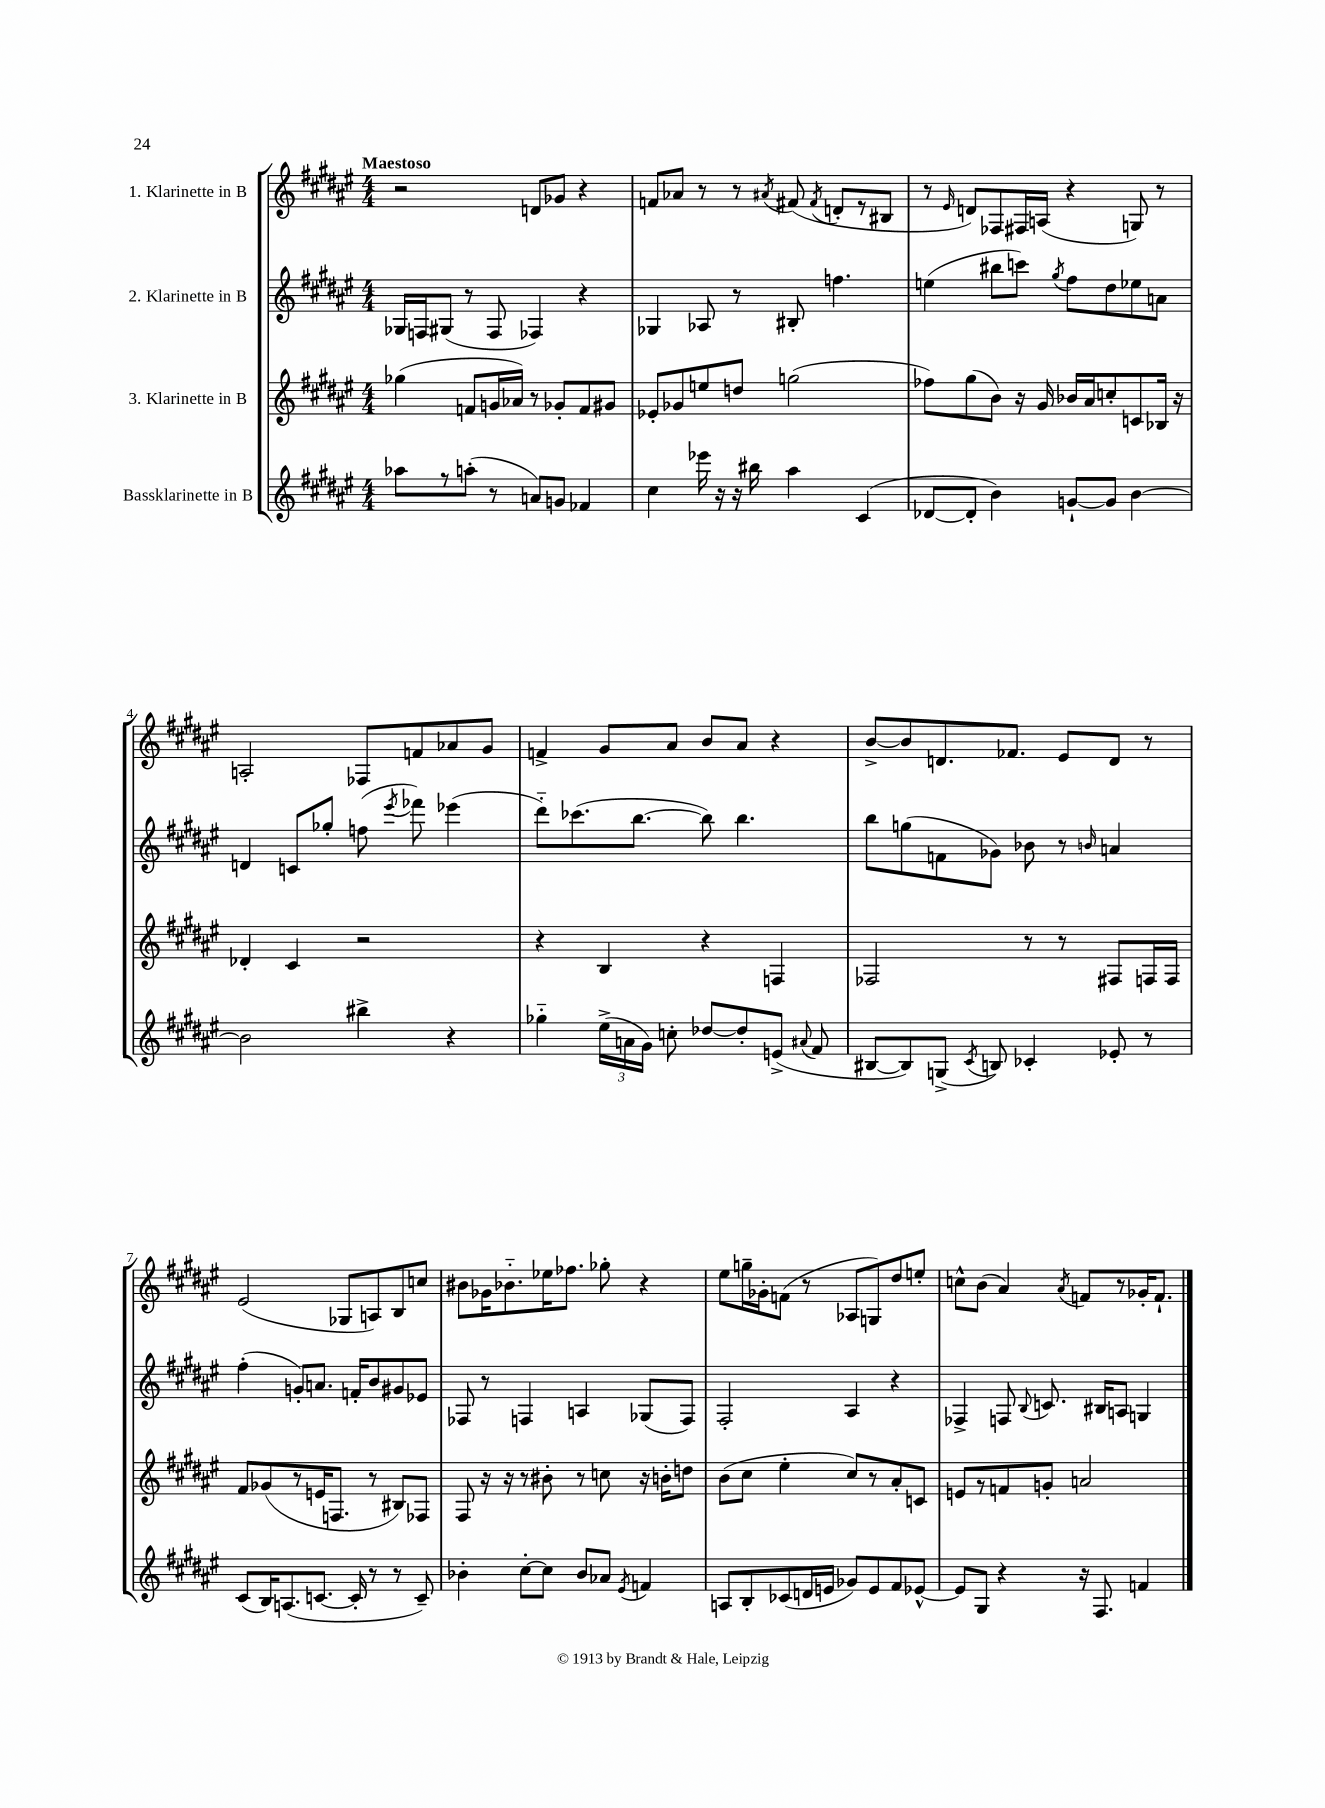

**kern	**kern	**kern	**kern
*staff4	*staff3	*staff2	*staff1
*clefG2	*clefG2	*clefG2	*clefG2
*k[f#c#g#d#a#e#]	*k[f#c#g#d#a#e#]	*k[f#c#g#d#a#e#]	*k[f#c#g#d#a#e#]
*M4/4	*M4/4	*M4/4	*M4/4
8aa-\L	(4gg-\	16G-/LL	2r
.	.	16F/J	.
8r	.	(8G#/J	.
(8aa'\J	8f/L	8r	.
8r	16g/L	8F/	.
.	16a-/JJ)	.	.
8a/L)	8r	4F-/)	8d/L
8g/J	8g-'/L	.	8g-/J
4f-/	8f/	4r	4r
.	8g#/J	.	.
=	=	=	=
4cc#\	8e-'/L	4G-/	8f/L
.	8g-/	.	8a-/J
16eee-\	8ee/	8A-/	8r
16r	.	.	.
16r	8dd/J	8r	8r
16bb#\	.	.	.
.	.	.	8qa#/
4aa#\	(2gg\	8B#'/	(8f#/
.	.	.	8qf#/
.	.	4.ff\	8d'/L
(4c#/	.	.	8r
.	.	.	8B#/J
=	=	=	=
[8d-/L	8ff-\L)	(4ee\	8r
.	.	.	16qqe#/
8d-'/]J	(8gg#\	.	8d/L)
4b\)	8b\J)	8bb#\L	8F-/
.	16r	8ccc\J)	16F#/L
.	16g#/	.	(16A/JJ
.	.	8qgg#/	.
[8g`/L	16b-/LL	8ff#\L	4r
.	16a#/J	.	.
8g/]J	8cc'/	8dd#\	.
[4b\	8c/	8ee-\	8G/)
.	16B-/Jk	8a\J	8r
.	16r	.	.
=	=	=	=
2b\]	4d-'/	4d/	2A'/
.	4c#/	8c/L	.
.	.	8gg-'/J	.
4bb#^\	2r	(8ff\	8F-/L
.	.	8qeee#/	.
.	.	8fff-\)	8f/
4r	.	(4eee-\	8a-/
.	.	.	8g#/J
=	=	=	=
4gg-'~\	4r	8ddd#'~\L)	4f^/
.	.	(8.ccc-\	.
(24ee#^\LL	4B/	.	8g#/L
24a\	.	.	.
.	.	[8.bb\J	.
24g#\JJ)	.	.	.
8cc'\	.	.	8a#/J
[8dd-/L	4r	8bb\])	8b/L
8dd-'/]	.	4.bb\	8a#/J
(8e^/J	4F/	.	4r
8qqa#/	.	.	.
8f#/	.	.	.
=	=	=	=
[8B#/L	2F-/	8bb\L	[8b^/L
8B#/])	.	(8gg\	8b/]
(8G^/J	.	8f\	8.d/
8qc#/	.	.	.
8B/)	.	8g-\J)	.
.	.	.	8.f-/J
4c-'/	8r	8b-\	.
.	8r	8r	8e#/L
.	.	16qqb/	.
8e-'/	8F#/L	4a/	8d/J
8r	16F/L	.	8r
.	16F/JJ	.	.
=	=	=	=
(8c#/L	8f#/L	(4ff#'\	(2e#/
16B/K)	(8g-/	.	.
(8.A/	.	.	.
.	8r	8g'/L)	.
[8.c/J	16e/K	8.a/J	.
.	8.F/J	.	.
.	.	.	8G-/L
16c'/]	.	16f'/LK	.
8r	8r	8b/	8A/)
8r	8B#/L)	8g#/	8B/
8c~/)	8F-/J	8e-/J	8cc/J
=	=	=	=
4b-'\	8F#/	8F-/	8b#\L
.	16r	8r	16g-\K
.	16r	.	8.b-'~\
[8cc#'\L	8r	4F/	.
8cc#\]J	8b#'\	.	16ee-\K
.	.	.	8.ff-\J
8b-/L	8r	4A/	.
8a-/J	8cc\	.	8gg-'\
8qe#/	.	.	.
4f/	16r	(8G-/L	4r
.	16b'\LK	.	.
.	8dd\J	8F/J)	.
=	=	=	=
8A/L	(8b\L	2F#'/	8ee#\L
8B'/	8cc#\J	.	16gg~\L
.	.	.	16g-'\J
(8c-/	4ee#'\	.	(8f\J
16d/L	.	.	8r
16e/JJ	.	.	.
8g-/L)	8cc#/L)	4A#/	8A-/L
8e/	8r	.	8G/)
8f#/	8a#'/	4r	8dd#/
[8e-^^/J	8c/J	.	8ee'/J
=	=	=	=
8e-/]L	8e/L	4F-^/	8cc^^\L
8G#/J	8r	.	(8b\J
4r	8f/	8F/	4a#/)
.	.	8qqB/	.
.	8g'/J	8.c/	.
.	.	.	8qa#/
16r	2a/	.	8f/L
8.F#/	.	16B#/LK	.
.	.	8A/J	8r
4f/	.	4G/	16g-'/K
.	.	.	8.f`/J
==	==	==	==
*-	*-	*-	*-
